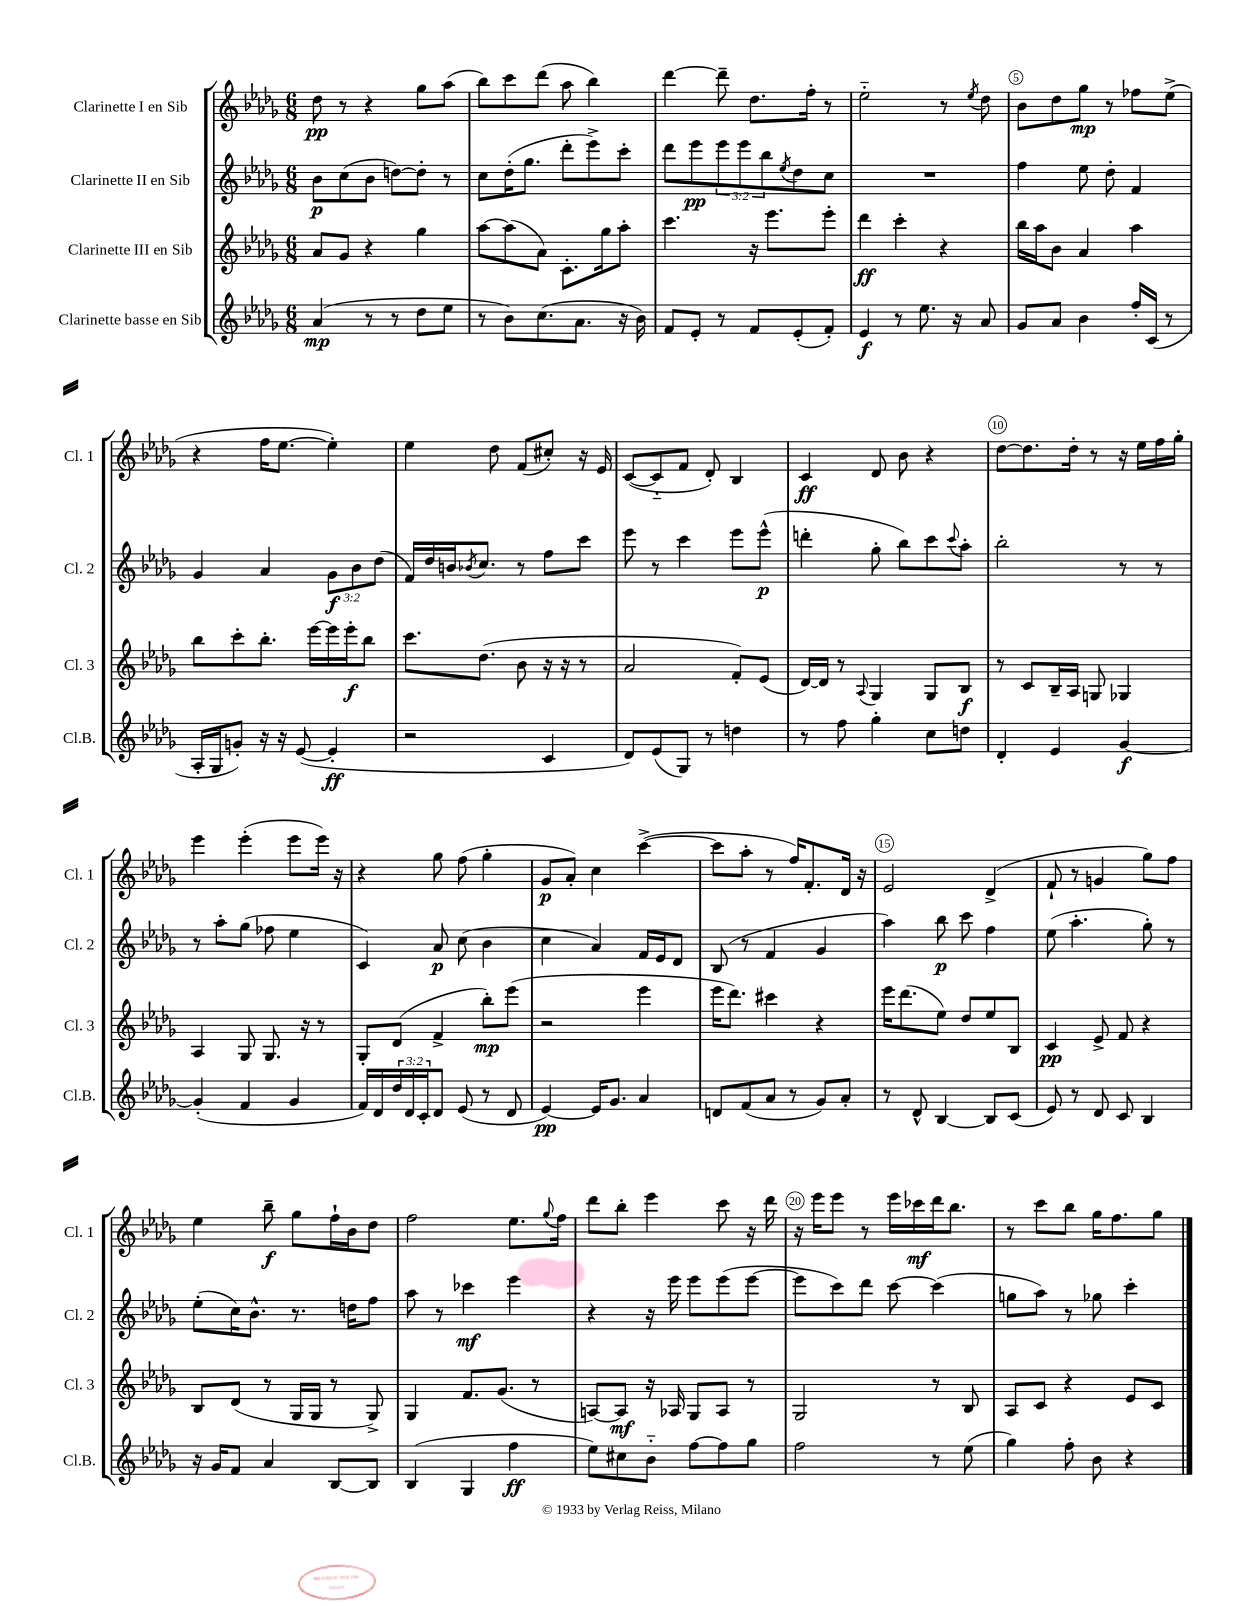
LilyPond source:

<<
\new StaffGroup <<
\new Staff = "s0" \with { instrumentName = "Clarinette I en Sib" shortInstrumentName = "Cl. 1" } {
    \clef treble \key des \major \numericTimeSignature \time 6/8
    des''8\pp r8 r4 ges''8 aes''8( |
    bes''8) c'''8 des'''8( aes''8 bes''4) |
    des'''4~ des'''8-- des''8. f''16-. r8 |
    ees''2-_ r8 \acciaccatura { ees''8 } des''8 |
    bes'8 des''8 ges''8\mp r8 fes''8 ees''8->( |
    r4 f''16 ees''8.~ ees''4-.) |
    ees''4 des''8 f'8( cis''8-.) r16 ees'16 |
    c'8~( c'8-_ f'8 des'8-.) bes4 |
    c'4\ff des'8 bes'8 r4 |
    des''8~ des''8. des''16-. r8 r16 ees''16 f''16 ges''16-. |
    ees'''4 ees'''4-.( ees'''8 ees'''16) r16 |
    r4 ges''8 f''8( ges''4-. |
    ges'8\p aes'8-.) c''4 c'''4~->( |
    c'''8 aes''8-. r8 f''16) f'8.-. des'16 r16 |
    ees'2 des'4->( |
    f'8-! r8 g'4 ges''8) f''8 |
    ees''4 bes''8--\f ges''8 f''16-! bes'16 des''8 |
    f''2 ees''8. \appoggiatura { ges''8 } f''16 |
    des'''8 bes''8-. ees'''4 c'''8 r16 des'''16 |
    r16 ees'''16 ees'''8 r8 ees'''16 ces'''16\mf des'''16 bes''8. |
    r8 c'''8 bes''8 ges''16 f''8. ges''8 \bar "|." |
}
\new Staff = "s1" \with { instrumentName = "Clarinette II en Sib" shortInstrumentName = "Cl. 2" } {
    \clef treble \key des \major \numericTimeSignature \time 6/8 \override Staff.TupletNumber.text = #tuplet-number::calc-fraction-text
    bes'8\p c''8( bes'8 d''8~) d''8-. r8 |
    c''8 des''16-.( ges''8. des'''8-. ees'''8->) c'''8-. |
    des'''8 ees'''8\pp \tuplet 3/2 { ees'''8 ees'''8 bes''8 } \acciaccatura { ees''8 } des''8 c''8 |
    R2. |
    f''4 ees''8 des''8-. f'4 |
    ges'4 aes'4 \tuplet 3/2 { ges'8\f bes'8 des''8( } |
    f'16) des''16 b'16 \acciaccatura { bes'8 } c''8. r8 f''8 c'''8 |
    ees'''8 r8 c'''4 ees'''8 ees'''8-^\p( |
    d'''4-. ges''8-. bes''8) c'''8 \appoggiatura { c'''8 } aes''8-. |
    bes''2-. r8 r8 |
    r8 aes''8-. ges''8( fes''8 ees''4 |
    c'4) aes'8\p c''8( bes'4 |
    c''4 aes'4) f'16 ees'16 des'8 |
    bes8( r8 f'4 ges'4 |
    aes''4) bes''8\p c'''8 f''4 |
    ees''8( aes''4.-. ges''8-.) r8 |
    ees''8-.( c''16) bes'8.-^ r8. d''16 f''8 |
    aes''8 r8 ces'''4\mf ees'''4 |
    r4 r16 ees'''16 ees'''8 ees'''8( ees'''8~ |
    ees'''8 c'''8) des'''8 c'''8~ c'''4( |
    g''8 aes''8) r8 ges''8 c'''4-. \bar "|." |
}
\new Staff = "s2" \with { instrumentName = "Clarinette III en Sib" shortInstrumentName = "Cl. 3" } {
    \clef treble \key des \major \numericTimeSignature \time 6/8
    aes'8 ges'8 r4 ges''4 |
    aes''8~ aes''8( aes'8) c'8.-. ges''16 aes''8-. |
    c'''4. r16 ees'''8. ees'''8-. |
    des'''4\ff c'''4-. r4 |
    bes''16 aes''16 bes'8 aes'4 aes''4 |
    bes''8 c'''8-. bes''8.-. ees'''16~ ees'''16 ees'''16-.\f bes''8 |
    c'''8. des''8.( bes'8 r16 r16 r8 |
    aes'2 f'8-.) ees'8( |
    des'16~) des'16 r8 \appoggiatura { aes8 } ges4 ges8 bes8\f |
    r8 c'8 bes16-- aes16 g8 ges4 |
    aes4 ges8 ges8. r16 r8 |
    ges8-. des'8( f'4-> bes''8-.\mp) ees'''8( |
    r2 ees'''4 |
    ees'''16 des'''8.) cis'''4 r4 |
    ees'''16 des'''8.( ees''8) des''8 ees''8 bes8 |
    c'4\pp ees'8-> f'8 r4 |
    bes8 des'8( r8 ges16 ges16 r8 ges8->) |
    ges4 f'8. ges'8.( r8 |
    a8~) a8\mf r16 aes16 ges8 aes8 r8 |
    ges2 r8 bes8 |
    aes8 c'8 r4 ees'8 c'8 \bar "|." |
}
\new Staff = "s3" \with { instrumentName = "Clarinette basse en Sib" shortInstrumentName = "Cl.B." } {
    \clef treble \key des \major \numericTimeSignature \time 6/8 \override Staff.TupletNumber.text = #tuplet-number::calc-fraction-text
    aes'4\mp( r8 r8 des''8 ees''8 |
    r8 bes'8) c''8.( aes'8. r16 bes'16) |
    f'8 ees'8-. r8 f'8 ees'8-.( f'8-.) |
    ees'4\f r8 ees''8. r16 aes'8 |
    ges'8 aes'8 bes'4 f''16-. c'16( r8 |
    aes16-. ges16 g'8-.) r16 r16 ees'8~( ees'4-.\ff |
    r2 c'4 |
    des'8) ees'8( ges8) r8 d''4 |
    r8 f''8 ges''4-. c''8 d''8 |
    des'4-. ees'4 ges'4~\f |
    ges'4-.( f'4 ges'4 |
    f'16) des'16 \tuplet 3/2 { des''16 des'16 c'16-. } des'8 ees'8( r8 des'8 |
    ees'4~\pp) ees'16 ges'8. aes'4 |
    d'8 f'8( aes'8 r8 ges'8) aes'8-. |
    r8 des'8-^ bes4~ bes8 c'8( |
    ees'8) r8 des'8 c'8 bes4 |
    r16 ges'16 f'8 aes'4 bes8~ bes8 |
    bes4( ges4 f''4\ff |
    ees''8) cis''8 bes'8-_ f''8~ f''8 ges''8 |
    f''2 r8 ees''8( |
    ges''4) f''8-. bes'8 r4 \bar "|." |
}
>>
>>
\layout { \context { \Score \override BarNumber.break-visibility = ##(#f #t #t) barNumberVisibility = #(every-nth-bar-number-visible 5) \override BarNumber.stencil = #(make-stencil-circler 0.1 0.3 ly:text-interface::print) } }
